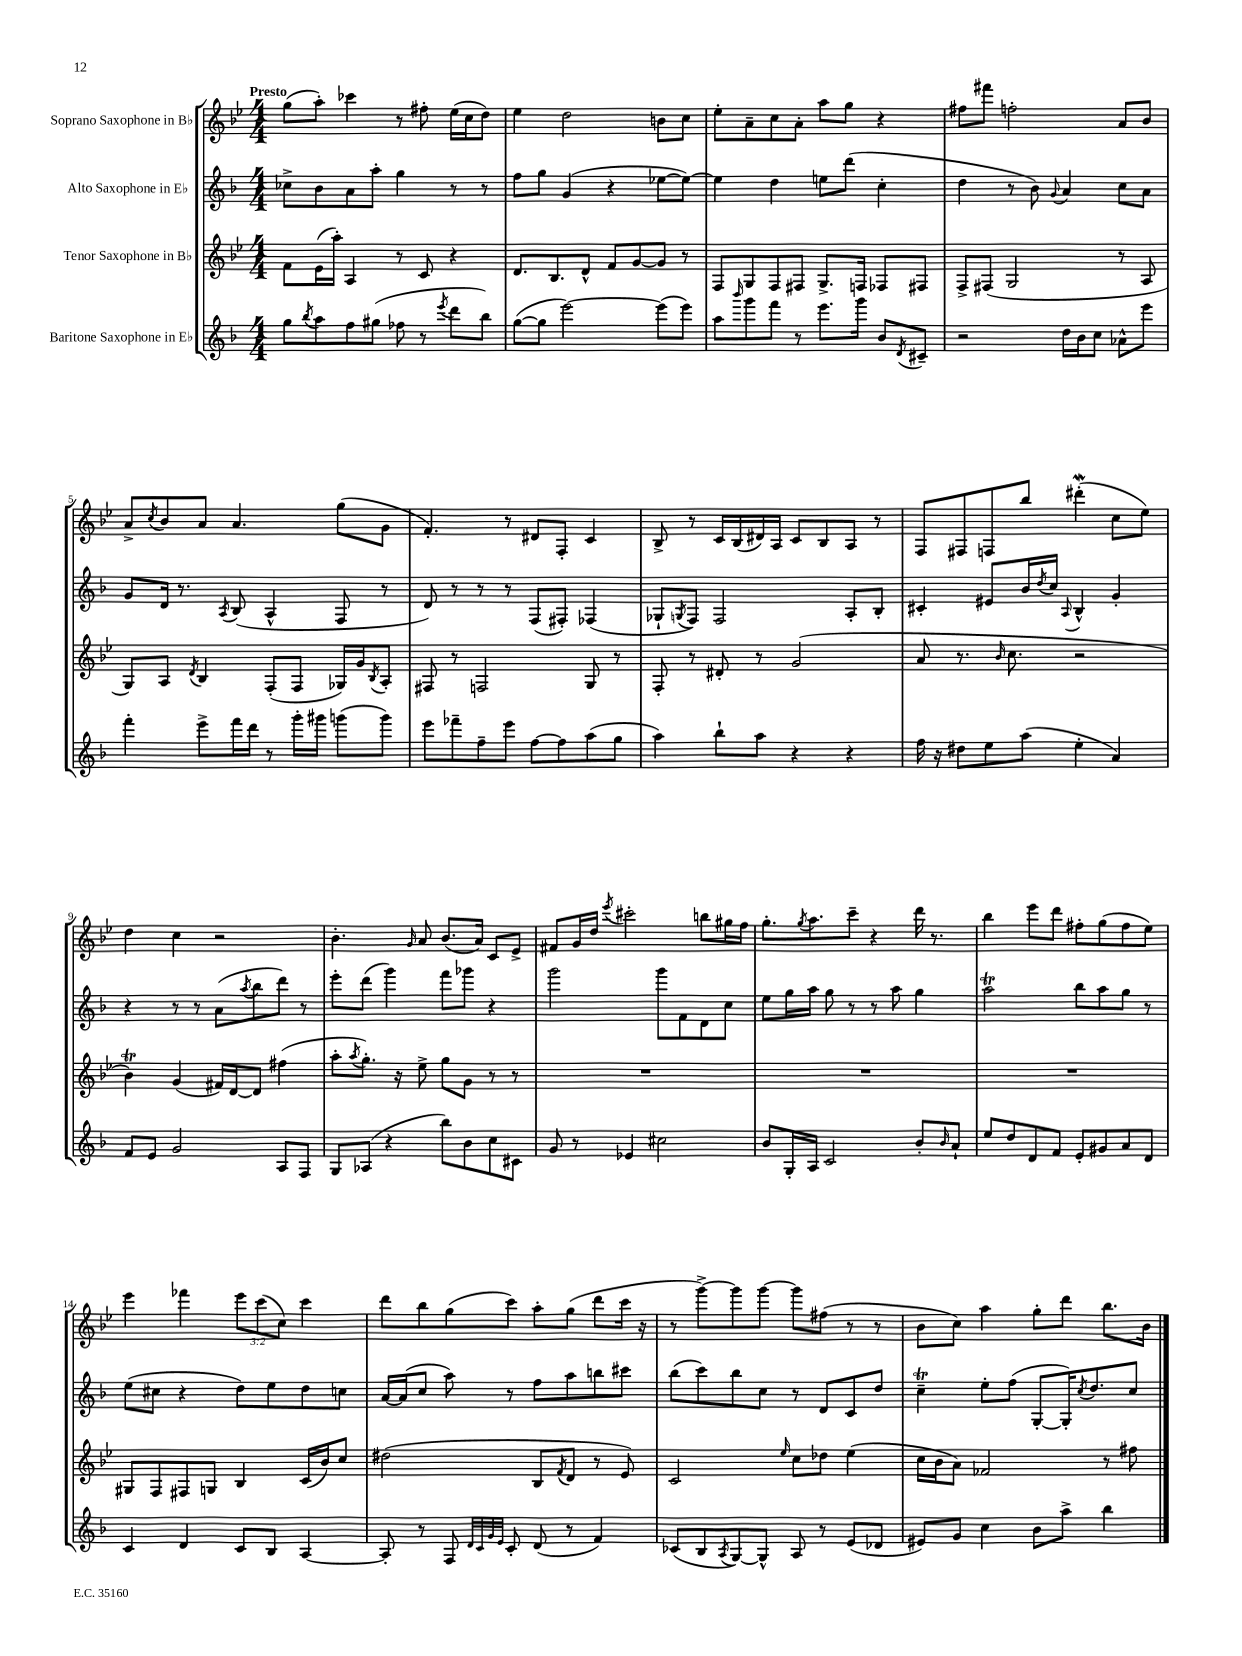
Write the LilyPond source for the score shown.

<<
\new StaffGroup <<
\new Staff = "s0" \with { instrumentName = "Soprano Saxophone in Bb" } {
    \clef treble \key bes \major \numericTimeSignature \time 4/4 \override Staff.TupletNumber.text = #tuplet-number::calc-fraction-text \tempo "Presto"
    g''8( a''8-.) ces'''4 r8 fis''8-. ees''16( c''16 d''8) |
    ees''4 d''2 b'8 c''8 |
    ees''8-. a'8-- c''8 a'8-. a''8 g''8 r4 |
    fis''8 fis'''8 f''2-. a'8 bes'8 |
    a'8-> \acciaccatura { c''8 } bes'8 a'8 a'4. g''8( g'8 |
    f'4.-.) r8 dis'8 f8-. c'4 |
    bes8-> r8 c'16 bes16( dis'16) a16 c'8 bes8 a8 r8 |
    f8 fis8 f8 bes''8 dis'''4-.\mordent( c''8 ees''8) |
    d''4 c''4 r2 |
    bes'4.-. \grace { g'16 } a'8 bes'8.( a'16) c'8 ees'8-> |
    fis'8 g'16 d''16 \acciaccatura { ees'''8 } cis'''2-. b''8 gis''16 f''16 |
    g''8.-. \acciaccatura { g''8 } a''8. c'''8-- r4 d'''16 r8. |
    bes''4 ees'''8 d'''8 fis''8-. g''8( fis''8 ees''8) |
    ees'''4 fes'''4 \tuplet 3/2 { ees'''8 c'''8( c''8) } c'''4 |
    d'''8 bes''8 g''8( c'''8) a''8-. g''8( d'''8 c'''16 r16 |
    r8 g'''8~->) g'''8 g'''8~ g'''8 fis''8( r8 r8 |
    bes'8 c''8) a''4 g''8-. d'''8 bes''8. bes'16 \bar "|." |
}
\new Staff = "s1" \with { instrumentName = "Alto Saxophone in Eb" } {
    \clef treble \key f \major \numericTimeSignature \time 4/4
    ces''8-> bes'8 a'8 a''8-. g''4 r8 r8 |
    f''8 g''8 g'4( r4 ees''8~ ees''8~) |
    ees''4 d''4 e''8 d'''8( c''4-. |
    d''4 r8 bes'8) \appoggiatura { g'8 } a'4 c''8 a'8 |
    g'8 d'16 r8. \acciaccatura { a8 } bes8( a4-^ f8 r8 |
    d'8) r8 r8 r8 f8( fis8-.) fes4( |
    ges8-! \acciaccatura { g8 } f8) f2 a8-. bes8-. |
    cis'4-. eis'8 bes'16 \acciaccatura { d''8 } c''16 \appoggiatura { a8 } bes4-^ g'4-. |
    r4 r8 r8 a'8( \acciaccatura { a''8 } bes''8 d'''8) r8 |
    e'''8-. d'''8( g'''4) f'''8 ges'''8 r4 |
    g'''2 g'''8 f'8 d'8 c''8 |
    e''8 g''16 a''16 g''8 r8 r8 a''8 g''4 |
    a''2\trill bes''8 a''8 g''8 r8 |
    e''8( cis''8 r4 d''8) e''8 d''8 c''8 |
    a'16~ a'16( c''8 a''8) r8 f''8 a''8 b''8 cis'''8 |
    bes''8( c'''8) bes''8 c''8 r8 d'8 c'8 d''8 |
    c''4--\trill e''8-. f''8( g8~-. g16-.) \acciaccatura { c''8 } d''8. c''8 \bar "|." |
}
\new Staff = "s2" \with { instrumentName = "Tenor Saxophone in Bb" } {
    \clef treble \key bes \major \numericTimeSignature \time 4/4
    f'8 ees'16( a''16-.) a4 r8 c'8 r4 |
    d'8. bes8. d'8-^ f'8 g'8~ g'8 r8 |
    f8 g8 f8 fis8 g8.-> f16 fes8 fis8 |
    f8-> fis8( g2 r8 a8 |
    g8) a8 \acciaccatura { d'8 } bes4 f8-.( f8 ges16) g'16 \acciaccatura { bes8 } a8-. |
    fis8 r8 f2 g8 r8 |
    f8-. r8 dis'8-. r8 g'2( |
    a'8 r8. \grace { bes'16 } c''8. r2 |
    bes'4\trill) g'4( fis'16) d'16~ d'8 fis''4( |
    a''8-. \acciaccatura { a''8 } g''8.-.) r16 ees''8-> g''8 g'8 r8 r8 |
    R1 |
    R1 |
    R1 |
    gis8 f8 fis8 g8 bes4 c'16( bes'16) c''8 |
    dis''2( bes8 \acciaccatura { f'8 } d'8 r8 ees'8) |
    c'2 \grace { ees''16 } c''8 des''8 ees''4( |
    c''16 bes'16 a'8) fes'2 r8 fis''8 \bar "|." |
}
\new Staff = "s3" \with { instrumentName = "Baritone Saxophone in Eb" } {
    \clef treble \key f \major \numericTimeSignature \time 4/4
    g''8 \acciaccatura { bes''8 } a''8 f''8 gis''8( fes''8 r8 \acciaccatura { e'''8 } d'''8 bes''8) |
    g''8~( g''8 e'''2~) e'''8( e'''8) |
    a''8 \grace { bes'''16 } g'''8 f'''8 r8 e'''8. g'''16 bes'8 \acciaccatura { d'8 } cis'8-- |
    r2 d''16 bes'16 c''8 aes'8-^ e'''8 |
    f'''4-. e'''8-> f'''16 d'''16 r8 g'''16-. gis'''16 g'''8( g'''8) |
    e'''8 fes'''8-- f''8-- e'''8 f''8~ f''8 a''8( g''8 |
    a''4) bes''8-! a''8 r4 r4 |
    f''16 r16 dis''8 e''8 a''8( e''4-. a'4) |
    f'8 e'8 g'2 a8 f8 |
    g8 aes8( r4 bes''8) bes'8 c''8 cis'8 |
    g'8 r8 ees'4 cis''2 |
    bes'8 g16-. a16 c'2 bes'8-. \grace { bes'16 } a'8-! |
    e''8 d''8 d'8 f'8 e'8-. gis'8 a'8 d'8 |
    c'4 d'4 c'8 bes8 a4~ |
    a8-. r8 f8 \grace { d'32 c'32 g'32 e'32 } c'8-. d'8( r8 f'4) |
    ces'8( bes8 \acciaccatura { a8 } g8~) g8-^ a8 r8 e'8( des'8 |
    eis'8) g'8 c''4 bes'8 a''8-> bes''4 \bar "|." |
}
>>
>>
